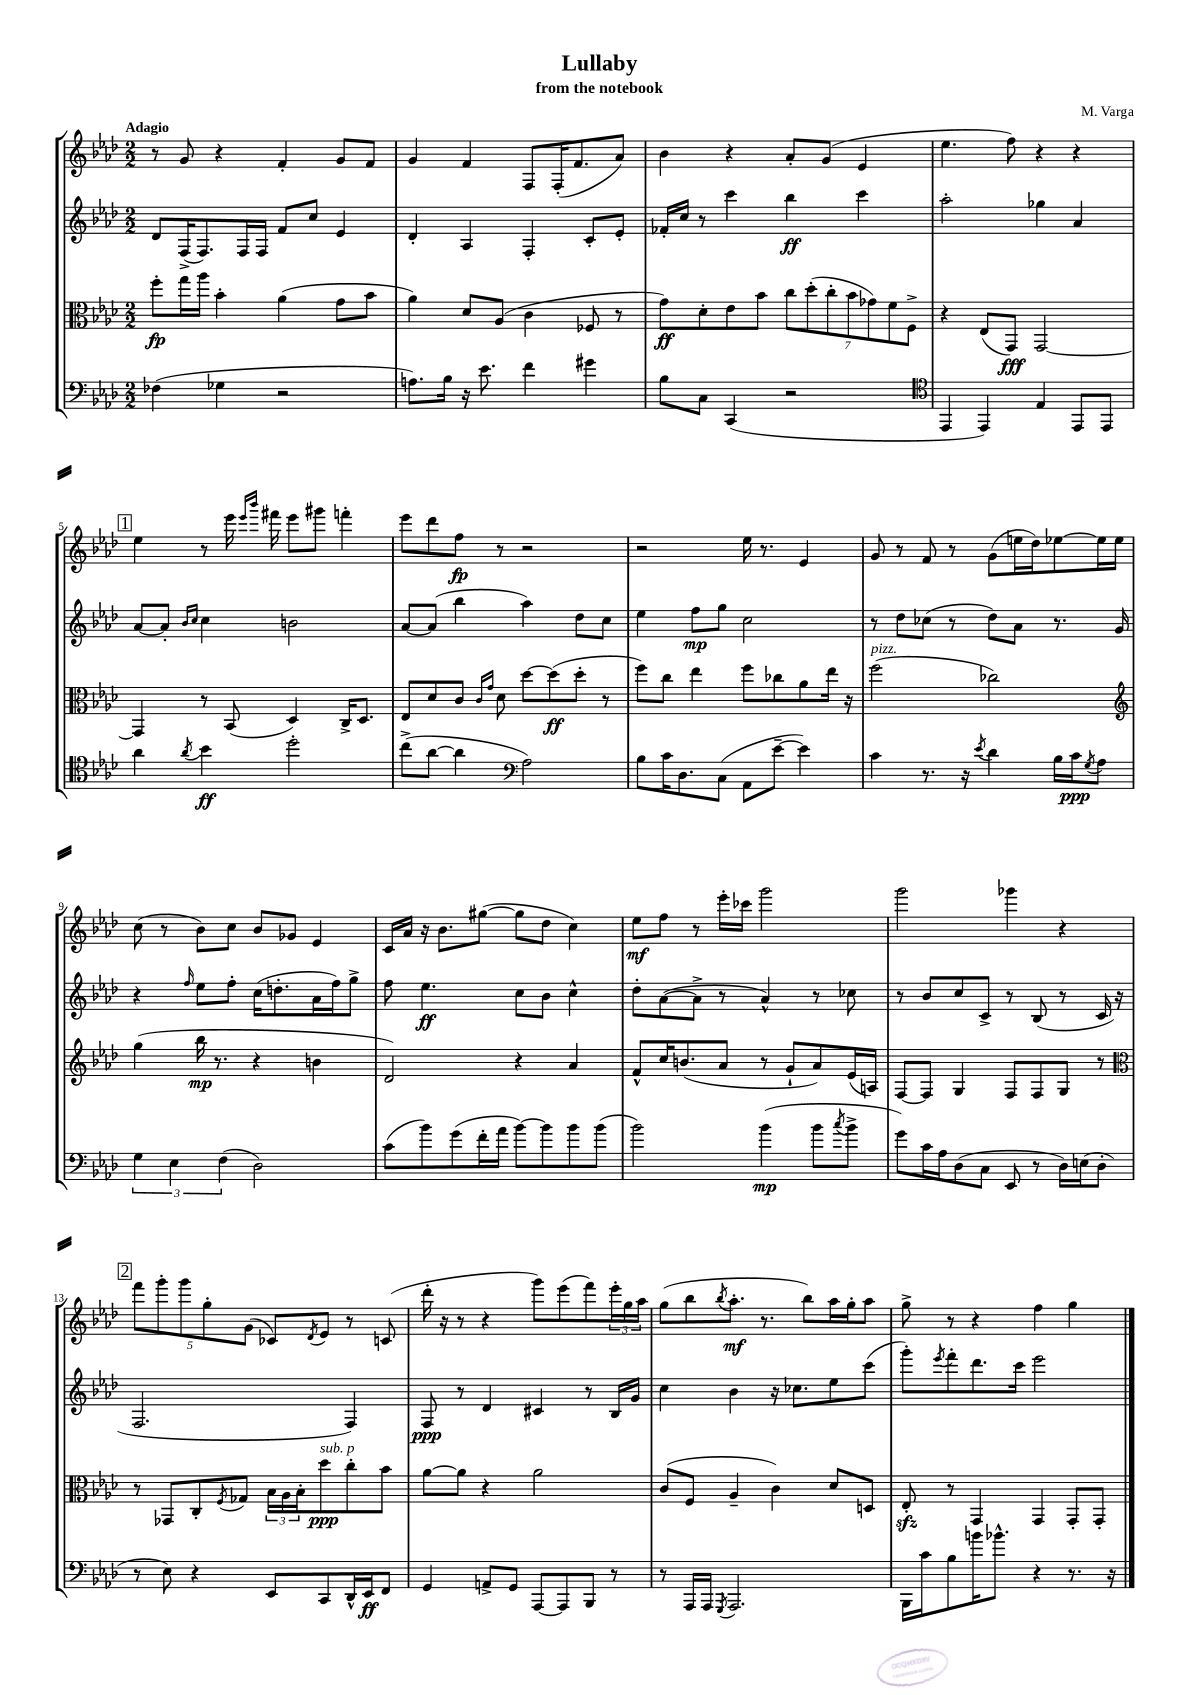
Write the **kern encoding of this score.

**kern	**kern	**kern	**kern
*staff4	*staff3	*staff2	*staff1
*clefF4	*clefC3	*clefG2	*clefG2
*k[b-e-a-d-]	*k[b-e-a-d-]	*k[b-e-a-d-]	*k[b-e-a-d-]
*M2/2	*M2/2	*M2/2	*M2/2
(4F-	8ff'	8d-	8r
.	16gg	(16F^	8g
.	16aa-	8.F)	.
4G-	4b-'	.	4r
.	.	16F	.
.	.	16F	.
2r	(4a-	8f	4f'
.	.	8cc	.
.	8g	4e-	8g
.	8b-	.	8f
=	=	=	=
8.A)	4a-)	4d-'	4g
16B-	.	.	.
16r	8d-	4A-	4f
8.e-	.	.	.
.	(8A-	.	.
4f	4c	4F'	8F
.	.	.	(16F'
.	.	.	8.f
4g#	8F-	8c'	.
.	8r	8e-'	8a-)
=	=	=	=
8B-	8g)	16f-'	4b-
.	.	16cc	.
8C	8d-'	8r	.
(4CC	8e-	4ccc	4r
.	8b-	.	.
2r	14cc	4bb-	8a-'
.	(14dd-'	.	.
.	.	.	(8g
.	14cc'	.	.
.	14b-	.	.
.	.	4ccc	4e-
.	14g-)	.	.
.	14f	.	.
.	14F^	.	.
=	=	=	=
*clefC4	*	*	*
4EE-	4r	2aa-'	4.ee-
4EE-)	(8E-	.	.
.	8GG)	.	8ff)
4E-	[2GG	4gg-	4r
8EE-	.	4a-	4r
8EE-	.	.	.
=	=	=	=
4a-	4GG]	[8a-	4ee-
.	.	8a-']	.
.	.	16qqb-	.
8qa-	.	16qqcc	.
4b-	8r	4cc	8r
.	(8BB-	.	16eee-
.	.	.	16qqeee-
.	.	.	16qqbbb-
.	.	.	16fff#
2dd-'	4D-)	2b	8eee-
.	.	.	8ggg#
.	16C^	.	4fff'
.	8.D-	.	.
=	=	=	=
(8cc^	8E-	[8a-	8eee-
[8a-	8d-	(8a-]	8ddd-
4a-]	8c	4bb-	8ff
.	16qqc	.	.
.	16qqg	.	.
.	8d-	.	8r
*clefF4	*	*	*
2A-)	[8dd-	4aa-)	2r
.	(8dd-]	.	.
.	8dd-'	8dd-	.
.	8r	8cc	.
=	=	=	=
8B-	8ff)	4ee-	2r
16c	8cc	.	.
8.D-	.	.	.
.	4ee-	8ff	.
(8C	.	8gg	.
8AA-	8ff	2cc	16ee-
.	.	.	8.r
[8e-~	8cc-	.	.
4e-])	8a-	.	4e-
.	16ee-	.	.
.	16r	.	.
=	=	=	=
4c	(2ff	8r	8g
.	.	8dd-	8r
8.r	.	(8cc-	8f
.	.	8r	8r
16r	.	.	.
8qe-	.	.	.
4d-	2cc-)	8dd-)	(8g
.	.	8a-	16ee
.	.	.	16dd-)
16B-	.	8.r	[8ee-
16c	.	.	.
8qG	.	.	.
8A-	.	.	16ee-]
.	.	16g	16ee-
=	=	=	=
*	*clefG2	*	*
6G	(4gg	4r	(8cc
.	.	.	8r
6E-	.	.	.
.	.	16qqff	.
.	16bb-	8ee-	8b-)
.	8.r	.	.
(6F	.	.	.
.	.	8ff'	8cc
2D-)	4r	(16cc	8b-
.	.	8.dd'	.
.	.	.	8g-
.	4b	16a-	4e-
.	.	16ff)	.
.	.	8gg^	.
=	=	=	=
(8c	2d-)	8ff	16c
.	.	.	16a-
8b-)	.	4.ee-	16r
.	.	.	8.b-
(8g	.	.	.
16f'	.	.	([8gg#
16a-	.	.	.
[8b-)	4r	8cc	8gg#]
8b-]	.	8b-	8dd-
8b-	4a-	4cc^^	4cc)
(8b-	.	.	.
=	=	=	=
2b-)	8f^^	8dd-'	8ee-
.	16cc	([8a-	8ff
.	(8.b	.	.
.	.	8a-^]	8r
.	8a-	8r	16eee-'
.	.	.	16ccc-
(4b-	8r	4a-^^)	2ggg
.	8g`	.	.
8b-	8a-)	8r	.
8qcc	.	.	.
8b-^	(16e-	8cc-	.
.	16A)	.	.
=	=	=	=
8g)	[8F	8r	2ggg
16c	8F]	8b-	.
16A-	.	.	.
(8D-	4G	8cc	.
8C	.	8c^	.
8EE-	8F	8r	4ggg-
8r	8F	(8B-	.
16D-)	8G	8r	4r
(16E	.	.	.
8D-'	8r	16c	.
.	.	16r	.
=	=	=	=
*	*clefC3	*	*
8r	8r	2.F	10fff
.	.	.	10ggg'
8E-)	8GG-	.	.
.	.	.	10ggg
4r	8C'	.	.
.	.	.	10gg'
.	8qF	.	.
.	8G-	.	.
.	.	.	(10g
8EE-	24B-	.	8c-)
.	24A-	.	.
.	24B-'	.	.
.	.	.	8qd-
8CC	8dd-	.	8e-
16DD-^^	8cc'	4F)	8r
16EE-	.	.	.
8FF	8b-	.	(8c
=	=	=	=
4GG	[8a-	8F	16ddd-'
.	.	.	16r
.	8a-]	8r	8r
8AA^	4r	4d-	4r
8GG	.	.	.
[8AAA-	2a-	4c#	8ggg)
8AAA-]	.	.	(8eee-
8BBB-	.	8r	8fff)
8r	.	16B-	24eee-'
.	.	.	24gg
.	.	16g	.
.	.	.	24aa-
=	=	=	=
8r	(8c	4cc	(8gg
16AAA-	8F	.	8bb-
16AAA-	.	.	.
8qGGG	.	.	8qbb-
2.AAA-	4A-~	4b-	8.aa-'
.	.	.	8.r
.	4c)	16r	.
.	.	8.cc-	.
.	.	.	8bb-)
.	8d-	8ee-	16aa-
.	.	.	16gg'
.	8D	(8ccc	8aa-
=	=	=	=
16BBB-	8E-'	8ggg')	8gg^
16c	.	.	.
.	.	8qeee-	.
8B-	8r	8fff'	8r
16b	4GG	8.ddd-	4r
8.b-^^	.	.	.
.	.	16ccc	.
4r	4GG	2eee-	4ff
8.r	8GG'	.	4gg
.	8GG'	.	.
16r	.	.	.
==	==	==	==
*-	*-	*-	*-
